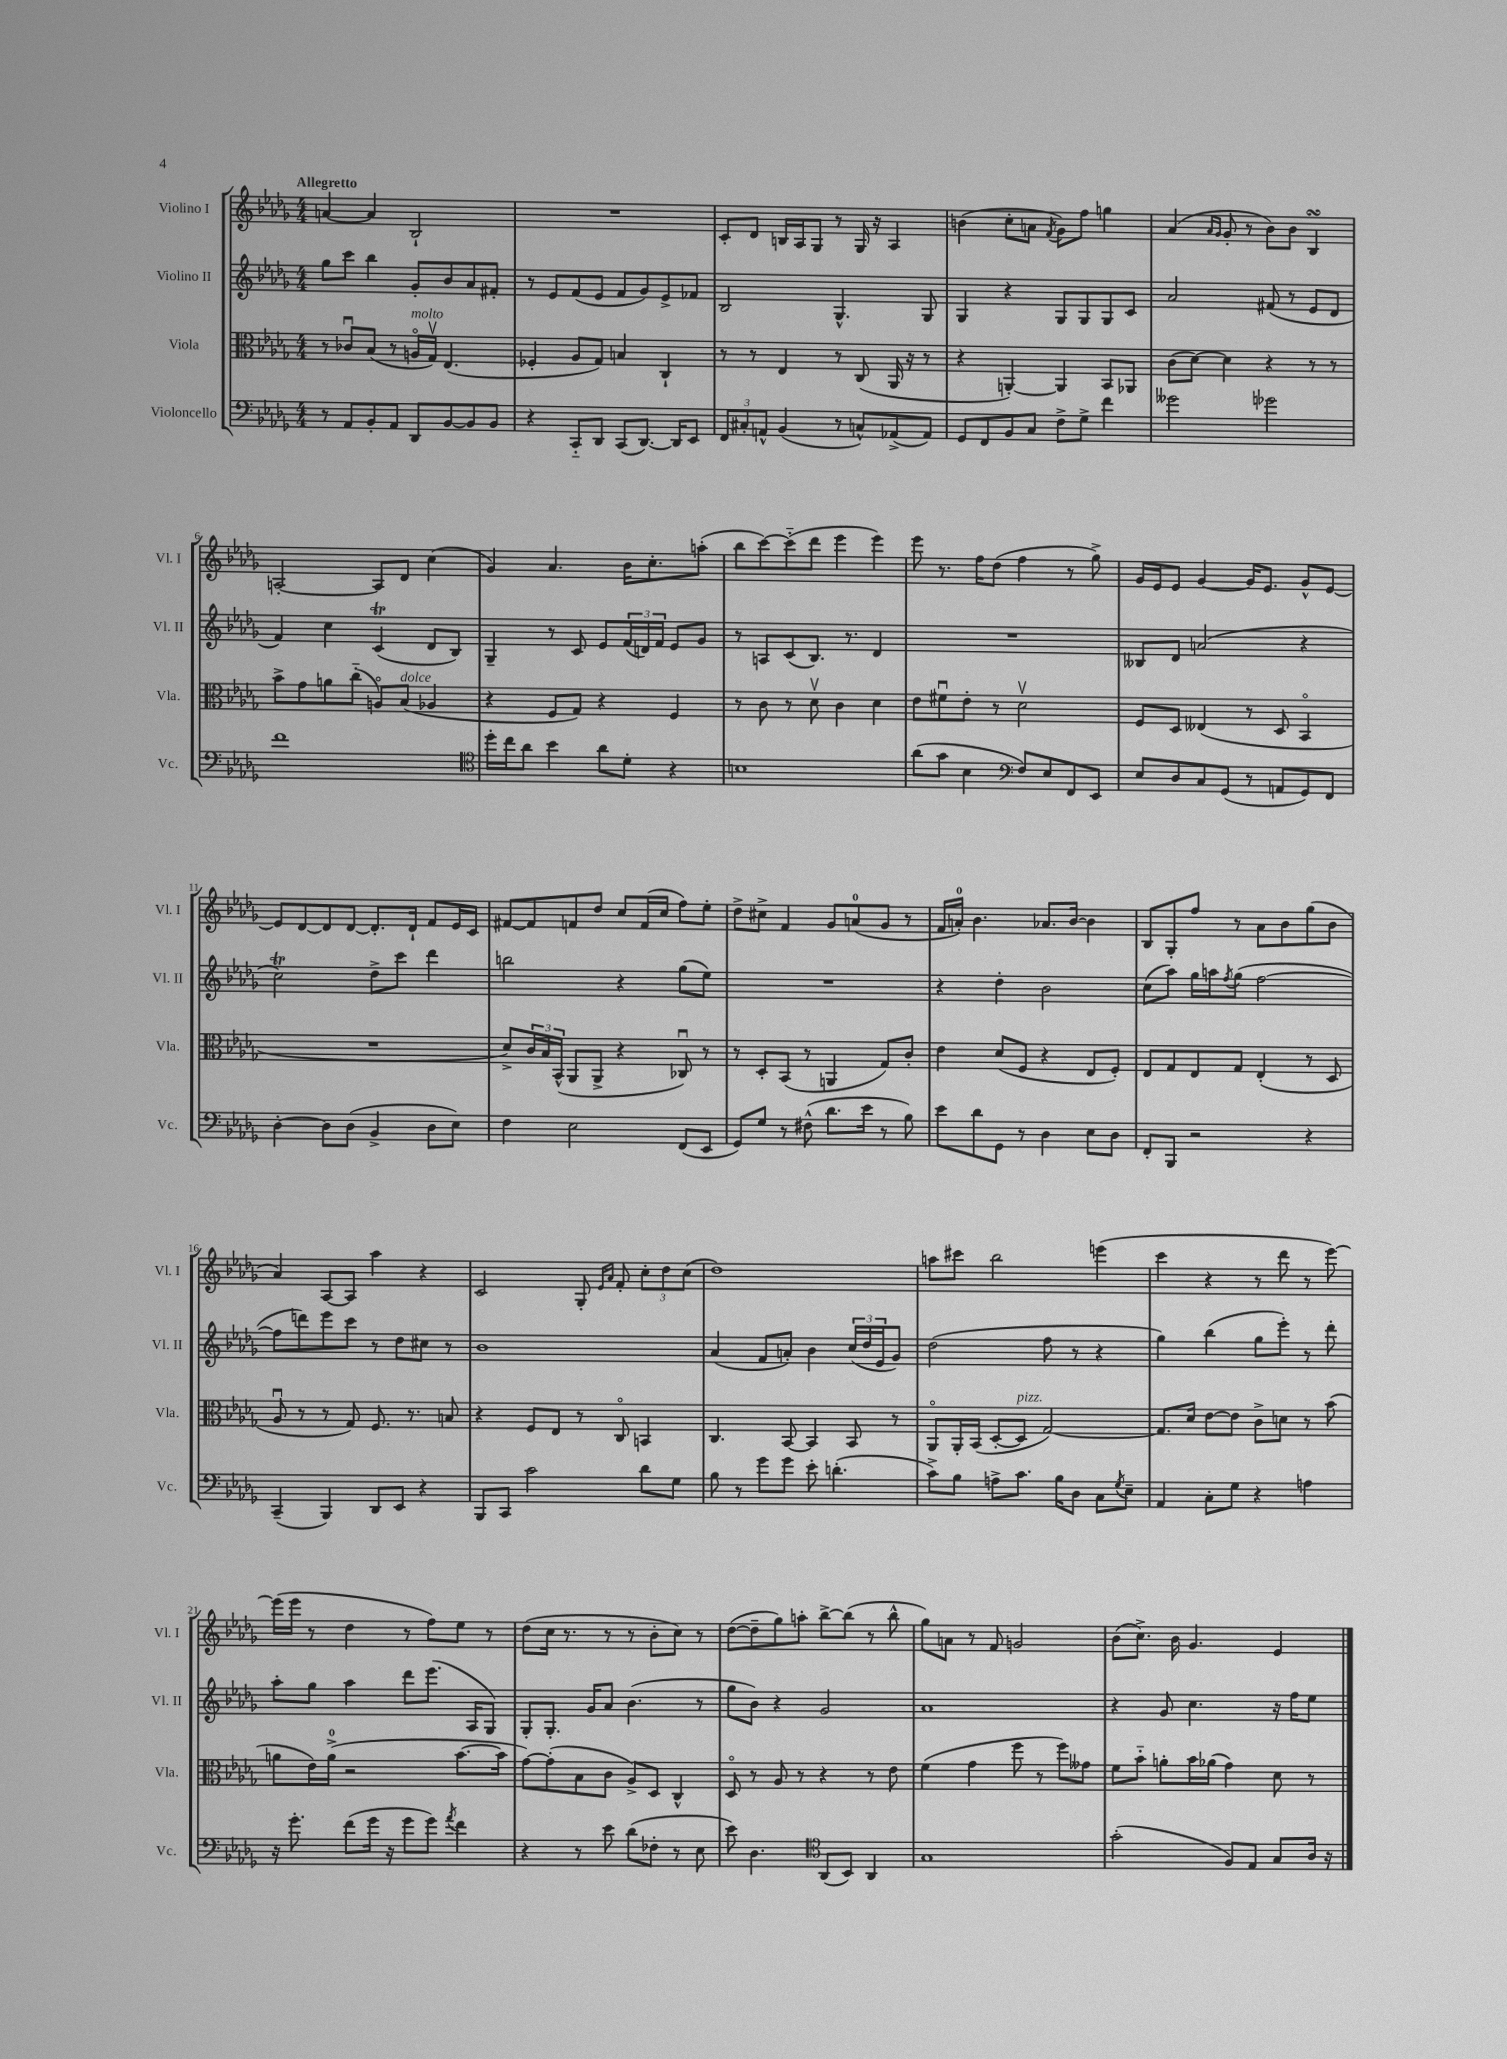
<<
\new StaffGroup <<
\new Staff = "s0" \with { instrumentName = "Violino I" shortInstrumentName = "Vl. I" } {
    \clef treble \key des \major \numericTimeSignature \time 4/4 \tempo "Allegretto"
    a'4~ a'4 bes2-! |
    R1 |
    c'8-. des'8 b16 aes16 ges8 r8 ges16 r16 aes4 |
    b'4( c''8-. a'8 \acciaccatura { f'8 } ges'8) f''8 g''4 |
    aes'4( \grace { aes'16 ges'16 } ges'8-. r8 bes'8) bes'8 bes4\turn |
    a2~-. a8 des'8 c''4( |
    ges'4) aes'4. bes'16 c''8.-. a''8-.( |
    bes''8 c'''8~) c'''8-_( des'''8 ees'''4 ees'''4) |
    ees'''8 r8. f''16 des''8( f''4 r8 ges''8->) |
    ges'16 ees'16 ees'8 ges'4~ ges'16 ees'8. ges'8-^ ees'8~ |
    ees'8 des'8~ des'8 des'8~ des'8.-. des'16-! f'8 ees'16 c'16 |
    fis'8~ fis'8 f'8 des''8 c''8 f'16( c''16 f''8) ees''8-. |
    des''8-> cis''8-> f'4 ges'8 a'8-0( ges'8 r8 |
    f'16 a'16-0-.) bes'4. aes'8. bes'16~ bes'4 |
    bes8 ges8-. f''8 r8 aes'8 bes'8 ges''8( bes'8 |
    aes'4) aes8~ aes8 aes''4 r4 |
    c'2 ges8-. \grace { ees'16 aes'16 } f'8-. \tuplet 3/2 { c''8-. des''8 c''8( } |
    des''1) |
    a''8 cis'''8 bes''2 e'''4( |
    c'''4 r4 r8 des'''8 r8 ees'''8~) |
    ees'''16( ees'''16 r8 des''4 r8 f''8) ees''8 r8 |
    des''8( c''16 r8. r8 r8 bes'8-. c''8) r8 |
    des''8~( des''8-- ges''8) a''8-. bes''8~-> bes''8( r8 bes''8-^ |
    ges''8) a'8 r8 f'8 g'2 |
    bes'8( c''8.->) bes'16 ges'4. ees'4 \bar "|." |
}
\new Staff = "s1" \with { instrumentName = "Violino II" shortInstrumentName = "Vl. II" } {
    \clef treble \key des \major \numericTimeSignature \time 4/4
    ges''8 c'''8 bes''4 ges'8-. bes'8 aes'8 fis'8-. |
    r8 ees'8 f'8( ees'8 f'8 ges'8) ees'8-> fes'8 |
    bes2 ges4.-^ ges8 |
    ges4 r4 ges8 ges8 ges8 c'8 |
    aes'2 fis'8( r8 ees'8 des'8 |
    f'4) c''4 c'4\trill( des'8 bes8) |
    ges4-- r8 c'8 ees'8 \tuplet 3/2 { f'16( d'16) f'16 } ees'8 ges'8 |
    r8 a8 c'8( bes8.) r8. des'4 |
    R1 |
    beses8 des'8 a'2( r4 |
    c''2\trill) des''8-> c'''8 des'''4 |
    b''2 r4 ges''8( ees''8) |
    R1 |
    r4 des''4-. bes'2 |
    c''8( aes''8) ges''16 a''16 \acciaccatura { f''8 } ges''8( f''2~ |
    f''8 d'''8) ees'''8 c'''8 r8 des''8 cis''8 r8 |
    bes'1 |
    aes'4( f'8 a'8-.) bes'4 \tuplet 3/2 { c''16( des''16 ees'16 } ges'8) |
    des''2( f''8 r8 r4 |
    ges''4) bes''4( ges''8 ees'''8-.) r8 des'''8-. |
    aes''8-. ges''8 aes''4 des'''8 ees'''8.( aes16 ges8) |
    ges8-. ges8.-. ges'16 aes'8 bes'4.( r8 |
    ges''8 bes'8) r4 ges'2 |
    aes'1 |
    r4 ges'8 c''4. r16 f''16 ees''8 \bar "|." |
}
\new Staff = "s2" \with { instrumentName = "Viola" shortInstrumentName = "Vla." } {
    \clef alto \key des \major \numericTimeSignature \time 4/4
    r8 ces'8\downbow bes8( r8 a16\flageolet^\markup { \italic "molto" } ges16\upbow) ees4.( |
    fes4-. aes8 ges8) b4 c4-! |
    r8 r8 ees4 r8 c8( aes,16 r16 r8 |
    r4 a,4~-.) a,4 bes,8 aes,8 |
    c'8( des'8~) des'4 r4 r8 r8 |
    bes'8-> ges'8 a'8 c''8-_( a8\flageolet) bes8^\markup { \italic "dolce" }( aes4 |
    r4 f8 ges8) r4 f4 |
    r8 c'8 r8 des'8\upbow c'4 des'4 |
    ees'8 fis'8\downbow ees'8-. r8 des'2\upbow |
    f8 des8 eeses4( r8 des8 bes,4\flageolet |
    R1 |
    des'8->) \tuplet 3/2 { c'16 bes16 bes,16-^( } aes,8 aes,8-> r4 ces8\downbow) r8 |
    r8 des8-. bes,8( r8 a,4 ges8) c'8-. |
    ees'4 des'8( f8 r4 ees8 f8-.) |
    ees8 ges8 ees8 ges8 ees4-.( r8 des8 |
    aes8\downbow r8 r8 ges8) f8. r8. b8 |
    r4 f8 ees8 r8 c8\flageolet b,4 |
    c4. bes,8~ bes,4 bes,8 r8 |
    aes,8\flageolet aes,16-. bes,16( des8~-. des8^\markup { \italic "pizz." } ges2~) |
    ges8. des'16 ees'8~ ees'8 c'8-> d'8 r8 bes'8( |
    a'8 ees'16) a'16-0->( r2 bes'8.~ bes'16 |
    ges'8~) ges'8-.( bes8 c'8 aes8->) des8 c4-^ |
    des8\flageolet r8 aes8 r8 r4 r8 ees'8 |
    f'4( ges'4 f''8 r8 f''8) geses'8 |
    f'8 bes'8-_ a'8-. bes'16 aes'16( ges'4) des'8 r8 \bar "|." |
}
\new Staff = "s3" \with { instrumentName = "Violoncello" shortInstrumentName = "Vc." } {
    \clef bass \key des \major \numericTimeSignature \time 4/4
    r8 aes,8 bes,8-. aes,8 des,8 bes,8~ bes,8 bes,8 |
    r4 c,8-_ des,8 c,8( des,8.~) des,16 ees,8 |
    \tuplet 3/2 { f,8 cis8-. a,8-^ } bes,4( r8 c8-^) aes,8->( aes,8) |
    ges,8 f,8 bes,8 c8 f8-> ges8-> f'4 |
    geses'2 ges'2 |
    f'1 |
    \clef tenor des''16-. c''16 aes'8 bes'4 aes'8 des'8-. r4 |
    b1 |
    aes'8( ges'8 bes4 \clef bass f8) ees8 f,8 ees,8 |
    ees8 des8 c8 ges,8( r8 a,8 ges,8) f,8 |
    des4~-. des8 des8( bes,4-> des8 ees8) |
    f4 ees2 f,8( ees,8 |
    ges,8) ges8 r8 fis8-^( des'8. ees'16 r8 bes8) |
    ees'8 des'8 ges,8 r8 des4 ees8 des8 |
    f,8-. bes,,8 r2 r4 |
    c,4--( bes,,4) des,8 ees,8 r4 |
    bes,,8 c,8 c'2 des'8 ges8 |
    bes8 r8 ges'8 ges'8 ees'8-. d'4.-.( |
    c'8->) bes8 a8-> c'8. bes16 des8 c8 \acciaccatura { ges8 } ees8-- |
    aes,4 c8-. ges8 r4 a4 |
    r16 ges'8.-. f'8( ges'16 r16 ges'8 ges'8) \acciaccatura { aes'8 } f'4 |
    r4 r8 ees'8 des'8( fes8-. r8 ees8 |
    ees'8) des4. \clef tenor aes,8( bes,8) aes,4 |
    ges1 |
    ges'2-.( f8) ees8 ges8 aes16 r16 \bar "|." |
}
>>
>>
